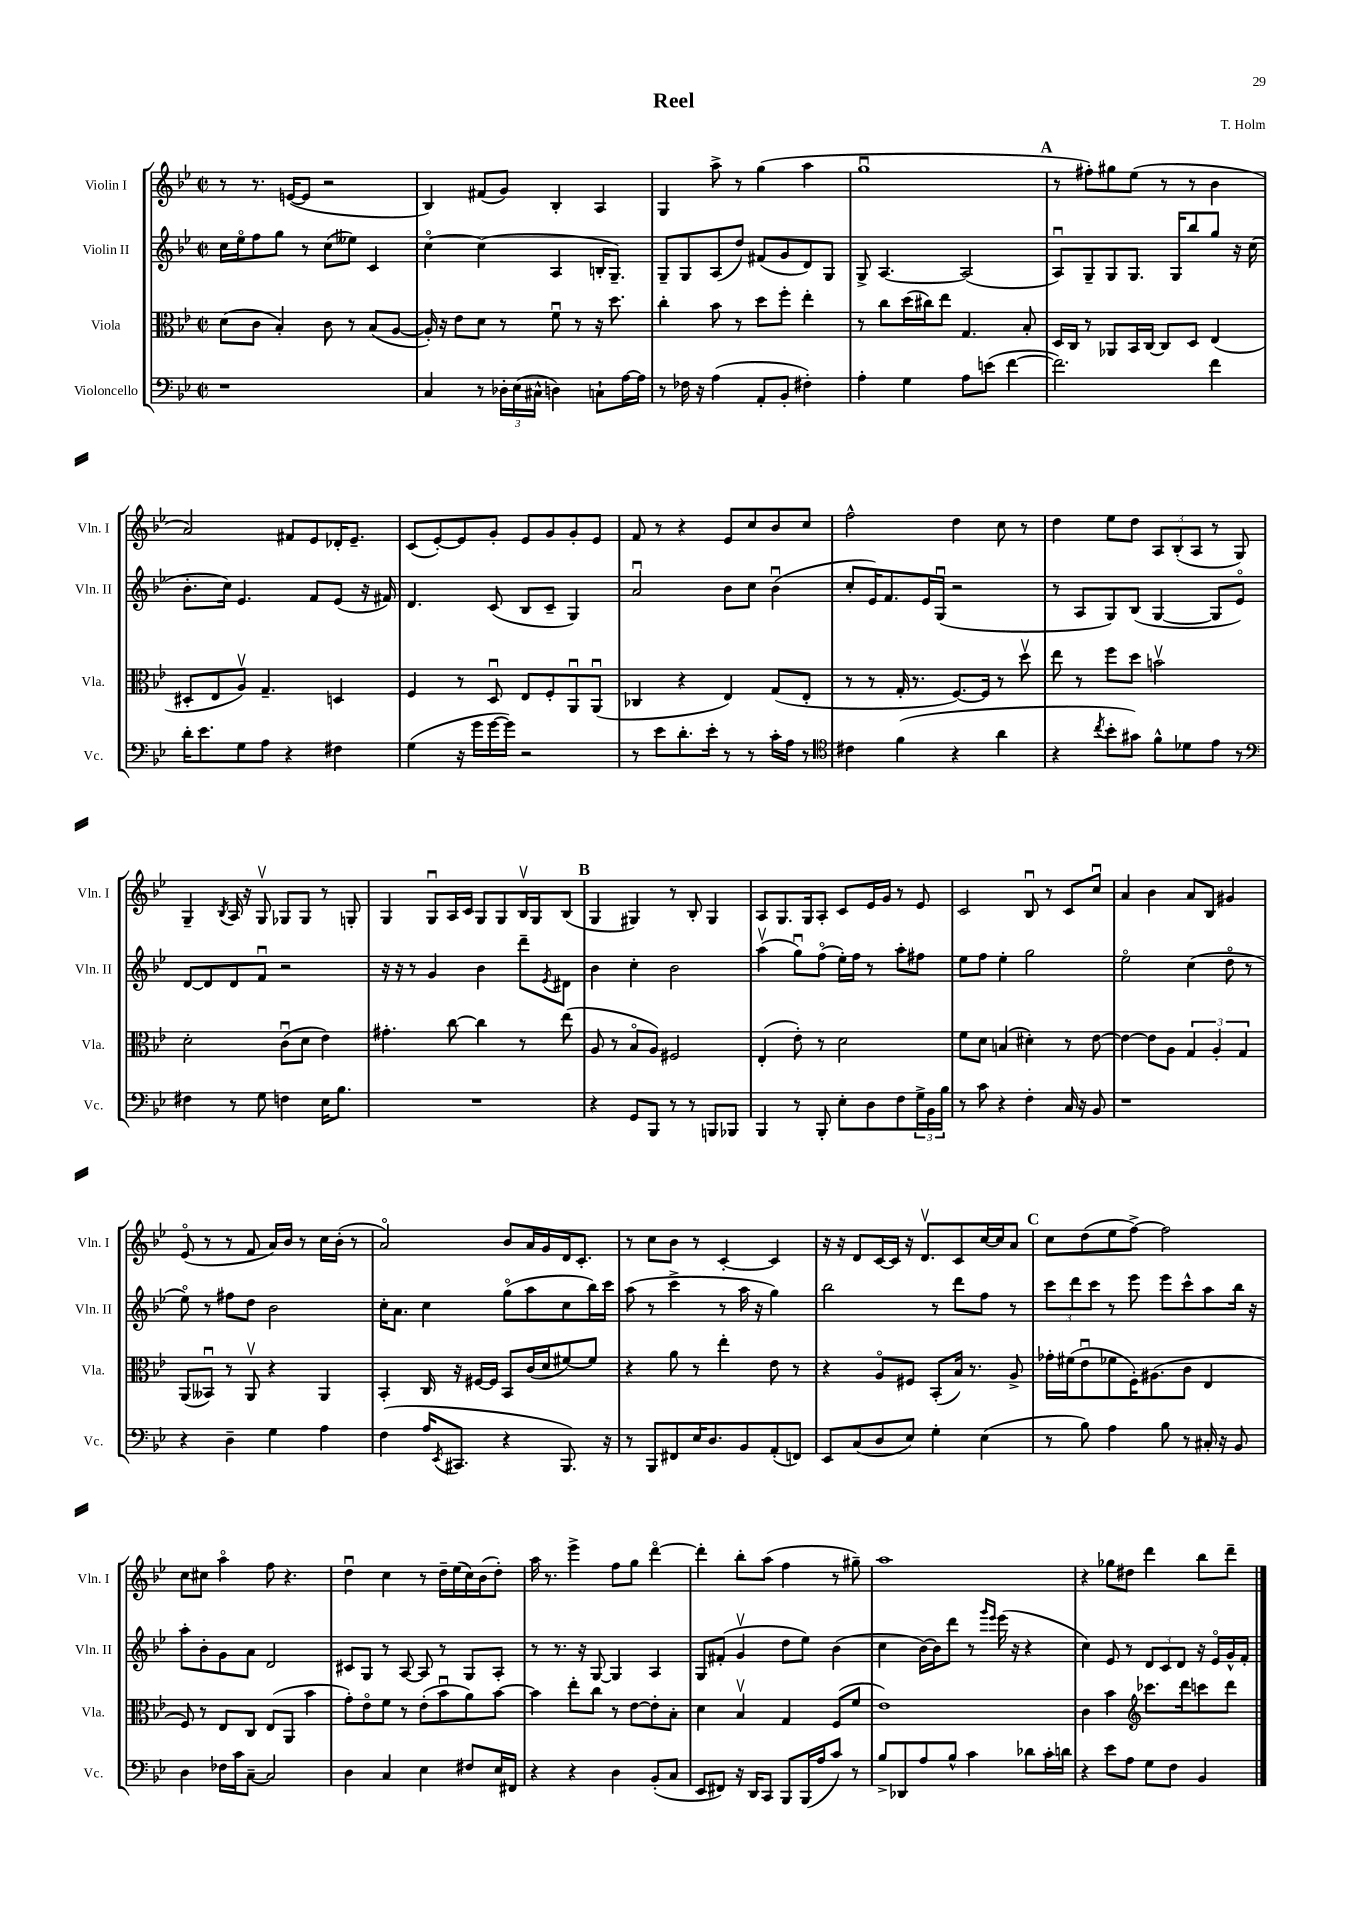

**kern	**kern	**kern	**kern
*staff4	*staff3	*staff2	*staff1
*clefF4	*clefC3	*clefG2	*clefG2
*k[b-e-]	*k[b-e-]	*k[b-e-]	*k[b-e-]
*M2/2	*M2/2	*M2/2	*M2/2
*met(c|)	*met(c|)	*met(c|)	*met(c|)
1r	(8d	16cc	8r
.	.	16ee-o	.
.	8c	8ff	8.r
.	4B-')	8gg	.
.	.	.	([16e
.	.	8r	8e]
.	8c	(8cc	2r
.	8r	8ee--)	.
.	(8B-	4c	.
.	[8A	.	.
=	=	=	=
4C	16A'])	[4cco	4B-)
.	16r	.	.
.	8e-	.	.
8r	8d	(4cc]	(8f#
24D-'	8r	.	8g)
(24E-	.	.	.
24C#^^	.	.	.
4D)	8fu	4A	4B-'
.	8r	.	.
8C`	16r	16B'	4A
.	8.dd	8.G~)	.
[16A	.	.	.
16A]	.	.	.
=	=	=	=
8r	4cc'	8G~	4G
16F-	.	8G	.
16r	.	.	.
(4A	8b-	(8A	8aa^
.	8r	8dd)	8r
8AA'	8dd	(8f#	(4gg
8BB-'	8ff'	8g	.
4F#')	4ee-'	8d)	4aa
.	.	8G	.
=	=	=	=
4A'	8r	8G^	1ggu
.	8cc	[4.A	.
4G	(16dd	.	.
.	16cc#)	.	.
.	8ee-	.	.
8A	4.G	(2A]	.
(8e	.	.	.
[4f	.	.	.
.	8B-'	.	.
=	=	=	=
2.f])	16D	8Au)	8r
.	16C	.	.
.	8r	8G~	8ff#')
.	8AA-	8G	8gg#
.	16BB-	8.G	(8ee-
.	[16C	.	.
.	8C]	.	8r
.	.	16G	.
.	8D	8bb-	8r
4f	(4E-	8gg	4b-
.	.	16r	.
.	.	(16cc	.
=	=	=	=
16d'	8D#'	8.b-'	2a)
8.e-	.	.	.
.	8E-	.	.
.	.	16cc)	.
8G	8Av)	4.e-	.
8A	4.G~	.	.
4r	.	.	8f#
.	.	8f	8e-
4F#	4D	(8e-	16d-'
.	.	.	8.e-~
.	.	16r	.
.	.	16f#)	.
=	=	=	=
(4G	4F	4.d	(8c
.	.	.	[8e-')
16r	8r	.	8e-]
16g	.	.	.
[16g	8Du	(8c	8g'
16g])	.	.	.
2r	8E-	8B-	8e-
.	8F'	8c~	8g
.	8AAu	4G)	8g'
.	(8AAu	.	8e-
=	=	=	=
8r	4C-	2au	8f
8e-	.	.	8r
8.d'	4r	.	4r
16e-'	.	.	.
8r	4E-)	8b-	8e-
8r	.	8cc	8cc
16c'	(8G	(4b-u	8b-
16A	.	.	.
8r	8E-'	.	8cc
=	=	=	=
*clefC4	*	*	*
4c#	8r	8cc'	2ff^^
.	8r	16e-)	.
.	.	8.f	.
(4f	16G'	.	.
.	8.r	.	.
.	.	16e-	.
.	.	(16Gu	.
4r	[8.F)	2r	4dd
.	16F]	.	.
4a	8r	.	8cc
.	8ddv	.	8r
=	=	=	=
4r	8ee-	8r	4dd
.	8r	8A	.
8qcc	.	.	.
8b-'	8ff	8G)	8ee-
8g#)	8dd	(8B-	8dd
8f^^	2bv	[4G	12A
.	.	.	(12B-'
8d-	.	.	.
.	.	.	12A
8e-	.	8G]	8r
8r	.	8e-o)	8G)
=	=	=	=
*clefF4	*	*	*
4F#	2d'	[8d	4G~
.	.	8d]	.
.	.	.	8qB-
8r	.	8d	16A
.	.	.	16r
8G	.	8fu	8Gv
4F	(8cu	2r	8G-
.	8d	.	8G-
16E-	4e-)	.	8r
8.B-	.	.	.
.	.	.	8G'
=	=	=	=
1r	4.g#'	16r	4G
.	.	16r	.
.	.	8r	.
.	.	4g	8Gu
.	[8cc	.	16A
.	.	.	16c
.	4cc]	4b-	8G
.	.	.	8G
.	8r	8ddd~	16B-v
.	.	.	16G
.	.	8qe-	.
.	(8ee-	8d#	(8B-
=	=	=	=
4r	8A	4b-	4G
.	8r	.	.
8GG	8B-o	4cc'	4G#)
8BBB-	8A)	.	.
8r	2F#	2b-	8r
8r	.	.	8B-'
8BBB	.	.	4G#
8BBB-	.	.	.
=	=	=	=
4BBB-	(4E-'	(4aav	8A
.	.	.	8.G
8r	8e-')	8ggu)	.
.	.	.	16G
8BBB-'	8r	(8ffo	8A'
8E-'	2d	16ee-')	8c
.	.	16ff	.
8D	.	8r	16e-
.	.	.	16g
8F	.	8aa'	8r
24G^	.	8ff#	8e-
24BB-	.	.	.
24B-	.	.	.
=	=	=	=
8r	8f	8ee-	2c
8c	8d	8ff	.
4r	(4B	4ee-'	.
4F'	4d#')	2gg	8B-u
.	.	.	8r
16C	8r	.	8c
16r	.	.	.
8BB-	[8e-	.	8ccu
=	=	=	=
1r	4e-_	2ee-o	4a
.	8e-]	.	4b-
.	8A	.	.
.	6G	(4cc	8a
.	.	.	8B-
.	6A'	.	.
.	.	8ddo	4g#
.	6G	.	.
.	.	8r	.
=	=	=	=
4r	(8AA	8ee-o)	(8e-o
.	8BB--u)	8r	8r
4D~	8r	8ff#	8r
.	8AAv	8dd	8f
4G	4r	2b-	16a)
.	.	.	16b-
.	.	.	8r
4A	4AA	.	16cc
.	.	.	(16b-'
.	.	.	8r
=	=	=	=
(4F	4BB-'	16cc'	2ao)
.	.	8.a	.
16A	16C	4cc	.
8qEE-	.	.	.
8.CC#	16r	.	.
.	[16F#	.	.
.	16F#]	.	.
4r	8BB-	(8ggo	8b-
.	(16c	8aa	16a
.	16d	.	16g
8.BBB-)	[8f#)	8cc	16d
.	.	.	8.c'
.	8f#]	16bb-)	.
16r	.	16ccc	.
=	=	=	=
8r	4r	(8aa	8r
8BBB-	.	8r	8cc
8FF#	8a	4ccc^	8b-
16E-	8r	.	8r
8.D	.	.	.
.	4ee-'	8r	[4c'
8BB-	.	16aa	.
.	.	16r	.
(8AA'	8e-	4gg)	4c]
8FF)	8r	.	.
=	=	=	=
8EE-	4r	2bb-	16r
.	.	.	16r
(8C	.	.	8d
8D	8Ao	.	[16c
.	.	.	16c]
8E-)	8F#	.	16r
.	.	.	8.dv
4G'	(8BB-'	8r	.
.	16B-)	8ddd	8c
.	8.r	.	.
(4E-	.	8ff	[16cc
.	.	.	16cc]
.	8A^	8r	8a
=	=	=	=
8r	16g-'	12ccc	8cc
.	(16f#	.	.
.	.	12ddd	.
8B-)	8e-u	.	(8dd
.	.	12ccc	.
4A	8f-	8r	8ee-
.	16F')	8eee-	[8ff^)
.	(8.A#	.	.
8B-	.	8eee-	2ff]
8r	8c	8ccc^^	.
16C#'	4E-	8aa	.
16r	.	.	.
8BB-	.	16bb-	.
.	.	16r	.
=	=	=	=
4D	8F)	8aa'	8cc
.	8r	8b-'	8cc#
16F-	8E-	8g	4aao
16c	.	.	.
[8C~	8C	8a	.
2C]	(8E-	2d	8ff
.	8AA	.	4.r
.	4b-	.	.
=	=	=	=
4D	8g')	8c#	4ddu
.	8e-o	8G	.
4C	8f	8r	4cc
.	8r	[8A	.
4E-	(8e-'	8A]	8r
.	8b-u	8r	16dd~
.	.	.	(16ee-
8F#	8a)	8G	16cc)
.	.	.	(16b-
16E-	[8b-	8A'	8dd')
16FF#	.	.	.
=	=	=	=
4r	4b-]	8r	16aa
.	.	.	8.r
.	.	8.r	.
4r	8ee-'	.	4eee-^
.	.	16r	.
.	8cc	[8G	.
4D	8r	4G]	8ff
.	[8e-	.	8gg
(8BB-'	8e-']	4A	[4dddo
8C	8B-'	.	.
=	=	=	=
8EE-	4d	8G	4ddd']
8FF#)	.	(8f#'	.
16r	4B-v	4gv	8bb-'
16DD	.	.	.
8CC	.	.	(8aa
8BBB-	4G	8dd	4ff
(16BBB-	.	8ee-)	.
16A	.	.	.
8c)	(8F	(4b-	8r
8r	8f	.	8gg#~)
=	=	=	=
8B-^	1e-)	4cc	1aa
8DD-	.	.	.
8A	.	[16b-)	.
.	.	16b-]	.
8B-^^	.	8ddd	.
4c	.	8r	.
.	.	16qqggg	.
.	.	16qqeee-	.
.	.	(16eee-	.
.	.	16r	.
8d-	.	4r	.
16c'	.	.	.
16d	.	.	.
=	=	=	=
4r	4c	4cc)	4r
8e-	4b-	8e-	8gg-
8A	.	8r	8dd#
*	*clefG2	*	*
8G	8.ccc-	12d	4ddd
.	.	12c	.
8F	.	.	.
.	.	12d	.
.	16ddd	.	.
4BB-	8ccc	16r	8bb-
.	.	16e-o	.
.	8ddd	16g^^	8ddd~
.	.	16f'	.
==	==	==	==
*-	*-	*-	*-
